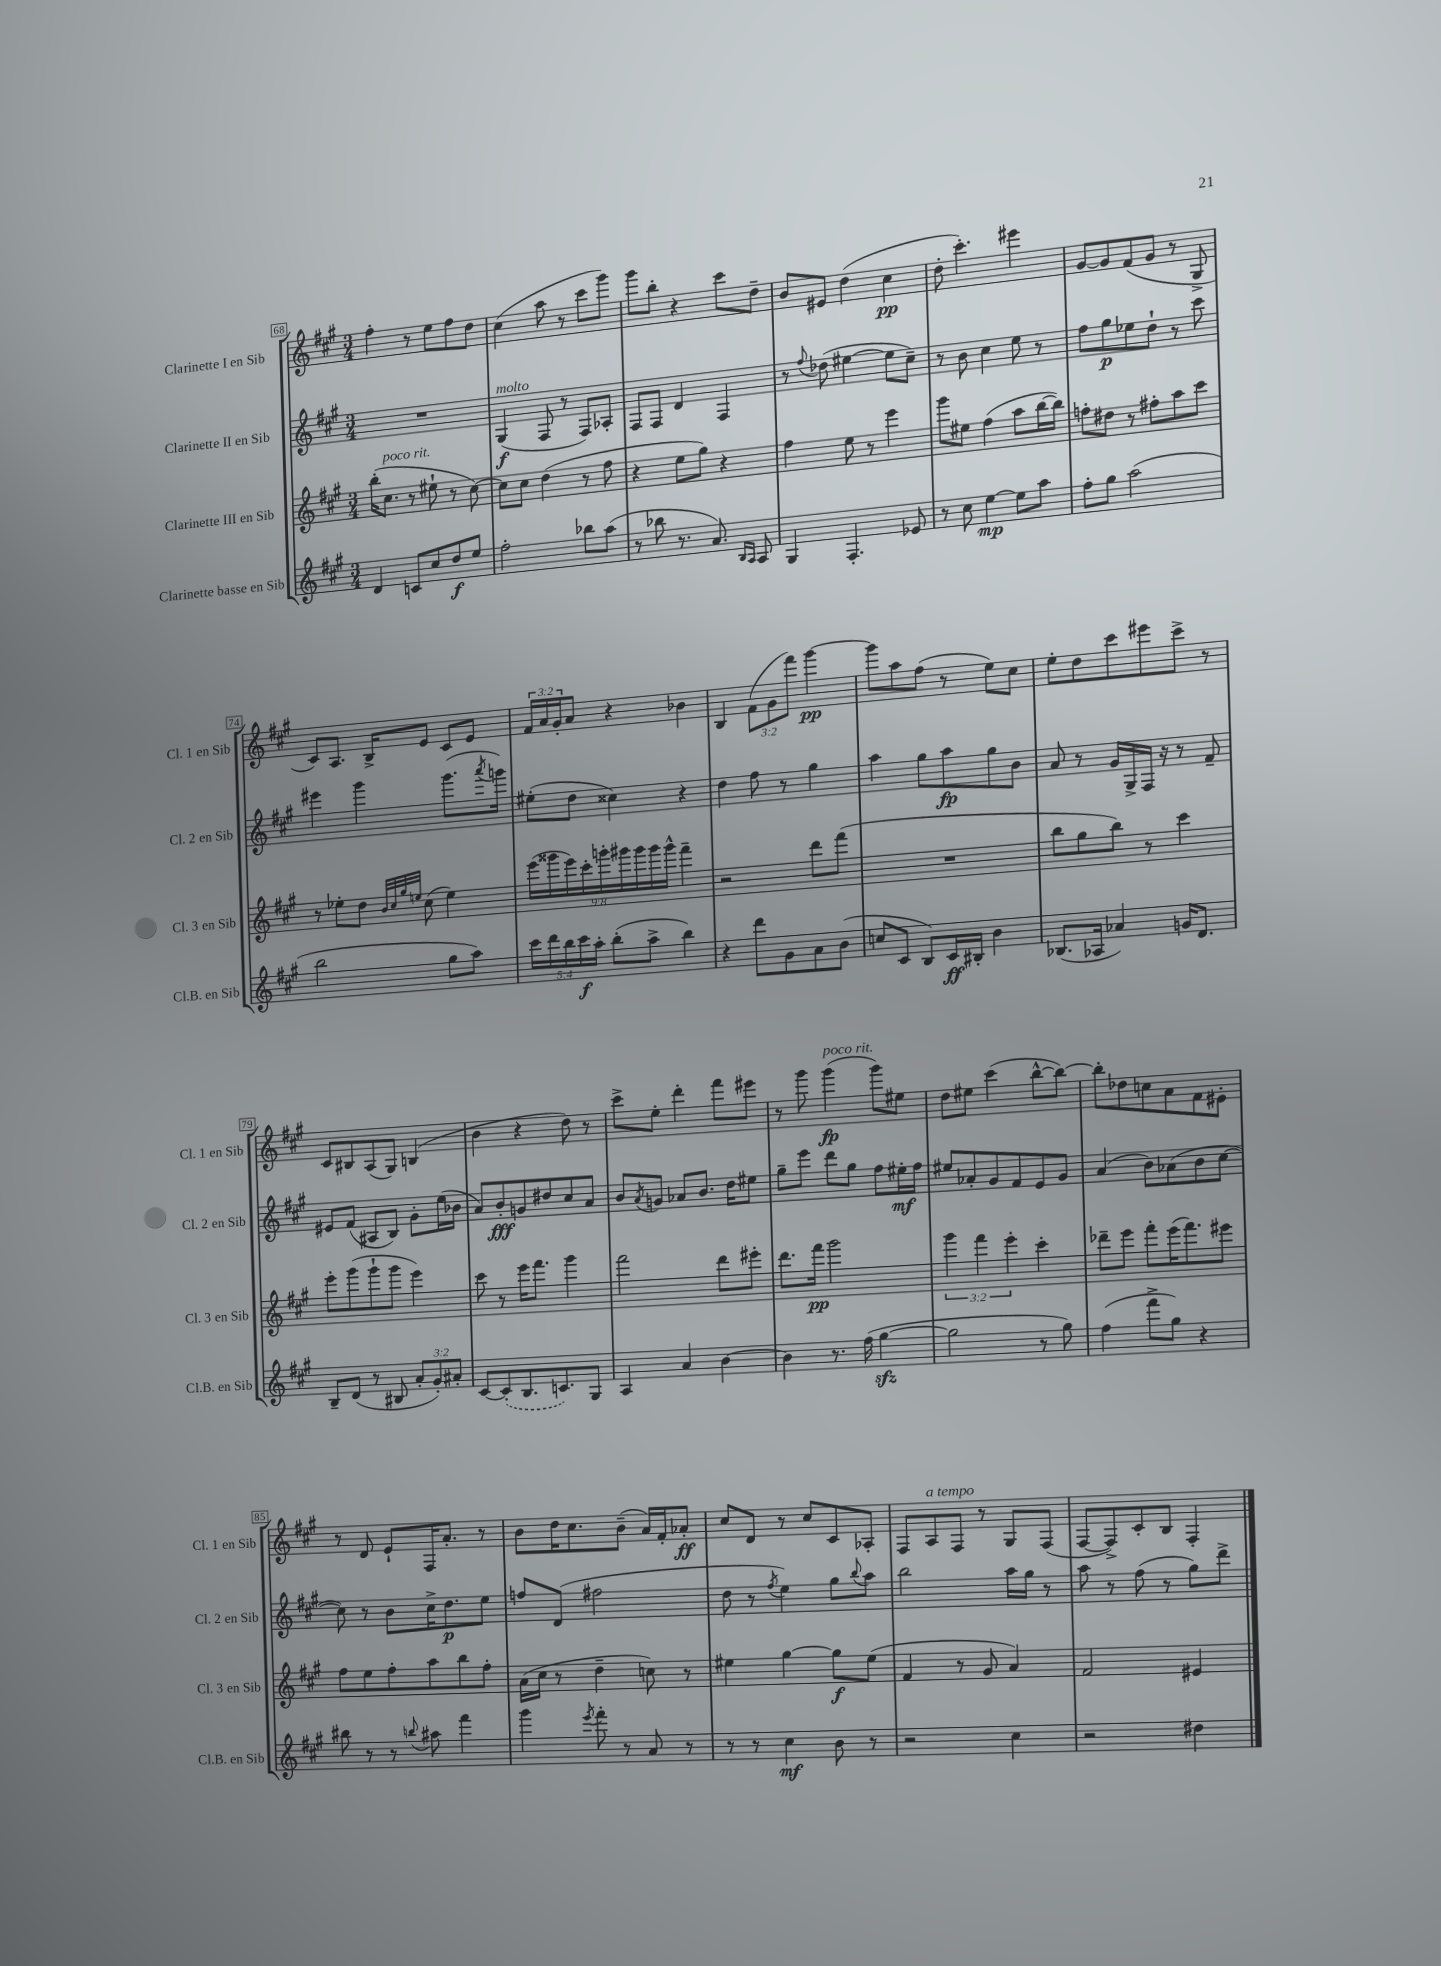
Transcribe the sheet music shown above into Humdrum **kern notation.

**kern	**dynam	**kern	**dynam	**kern	**dynam	**kern	**dynam
*part4	*part4	*part3	*part3	*part2	*part2	*part1	*part1
*staff4	*staff4	*staff3	*staff3	*staff2	*staff2	*staff1	*staff1
*I"Clarinette basse en Sib	*	*I"Clarinette III en Sib	*	*I"Clarinette II en Sib	*	*I"Clarinette I en Sib	*
*I'Cl.B. en Sib	*	*I'Cl. 3 en Sib	*	*I'Cl. 2 en Sib	*	*I'Cl. 1 en Sib	*
*clefG2	*	*clefG2	*	*clefG2	*	*clefG2	*
*k[f#c#g#]	*	*k[f#c#g#]	*	*k[f#c#g#]	*	*k[f#c#g#]	*
*M3/4	*	*M3/4	*	*M3/4	*	*M3/4	*
=68	=68	=68	=68	=68	=68	=68	=68
4d/	.	(16bb'\KL	.	2.r	.	4ff#'\	.
!	!	!LO:TX:a:i:t=poco rit.	!	!	!	!	!
.	.	8.cc#\J	.	.	.	.	.
8cn/L	.	8r	.	.	.	8r	.
8cc#/	.	8ee#X`\	.	.	.	8ee\L	.
8dd/	f	8r	.	.	.	8ff#\	.
8ee/J	.	[8cc#\)	.	.	.	8dd\J	.
=69	=69	=69	=69	=69	=69	=69	=69
!	!	!	!	!LO:TX:a:i:t=molto	!	!	!
2ff#'\	.	8cc#\L]	.	(4G#/	f	(4cc#\	.
.	.	8cc#\J	.	.	.	.	.
.	.	(4dd\	.	8F#/	.	8aa\	.
.	.	.	.	8r	.	8r	.
8bb-X\L	.	8r	.	8F#/L)	.	8ccc#\L	.
(8aa\J	.	8ff#\	.	8A-X'/J	.	8ggg#\J)	.
=70	=70	=70	=70	=70	=70	=70	=70
8r	.	4r	.	8F#/L	.	8ggg#\L	.
8bb-X\	.	.	.	8F#/J	.	8bb'\J	.
8.r	.	8ee\L	.	4d/	.	4r	.
.	.	8gg#\J)	.	.	.	.	.
8.a/)	.	.	.	.	.	.	.
.	.	4r	.	4F#/	.	8ccc#\L	.
16qqB/LL	.	.	.	.	.	.	.
16qqA/JJ	.	.	.	.	.	.	.
8A/	.	.	.	.	.	8dd~\J	.
=71	=71	=71	=71	=71	=71	=71	=71
4G#/	.	4ff#\	.	8r	.	8b/L	.
.	.	.	.	8qqff#/	.	.	.
.	.	.	.	(8dd-X\	.	8e#X/J	.
4.F#'/	.	8ee\	.	[4ee#X\	.	(4dd\	.
.	.	8r	.	.	.	.	.
.	.	4eee\	.	8ee#\L]	.	4cc#\	pp
8e-X/	.	.	.	8cc#~\J)	.	.	.
=72	=72	=72	=72	=72	=72	=72	=72
8r	.	8ggg#\L	.	8r	.	8dd'\	.
8cc#\	.	8ee#X\J	.	8b\	.	4.ccc#'\)	.
[4ee\	mp	(4ff#\	.	4cc#\	.	.	.
8ee\L]	.	8aa\L	.	8ee\	.	4eee#X\	.
8aa\J	.	[16bb\L	.	8r	.	.	.
.	.	16bb\JJ])	.	.	.	.	.
=73	=73	=73	=73	=73	=73	=73	=73
8ff#'\L	.	8ffn'\L	.	8ff#\L	.	[8g#/L	.
8gg#\J	.	8dd#X\J	.	8gg#\	p	8g#/]	.
(2aa\	.	8r	.	8ee-X\	.	(8f#/	.
.	.	8ff#X'\L	.	8dd`\J	.	8g#/J	.
.	.	8aa\	.	8r	.	8r	.
.	.	8ccc#\J	.	8ccc#\	.	8G#^/	.
!!LO:LB:g=z
=74	=74	=74	=74	=74	=74	=74	=74
2bb\	.	8r	.	4eee#X\	.	8c#/L)	.
.	.	8ee-X'\L	.	.	.	8.A/J	.
.	.	8dd\J	.	4ggg#\	.	.	.
.	.	.	.	.	.	16B^/KL	.
.	.	32qqb/LLL	.	.	.	.	.
.	.	32qqcc#/	.	.	.	.	.
.	.	32qqgg#/	.	.	.	.	.
.	.	32qqeen/JJJ	.	.	.	.	.
.	.	(8cc#\	.	.	.	8e/J	.
8gg#\L	.	4ee\)	.	(8.ggg#\L	.	8c#/L	.
8aa\J)	.	.	.	.	.	8e/J	.
.	.	.	.	8qaaa/	.	.	.
.	.	.	.	16gggn\Jk)	.	.	.
=75	=75	=75	=75	=75	=75	=75	=75
20ccc#\LL	.	(18eee\LL	.	(8ee#X'\L	.	24f#/LL	.
.	.	.	.	.	.	24a/	.
20ddd\	.	.	.	.	.	.	.
.	.	18ggg##X\	.	.	.	.	.
.	.	.	.	.	.	24g#'/J	.
20bb\	.	.	.	.	.	.	.
.	.	18eee\)	.	.	.	.	.
.	.	.	.	8dd\J	.	8a/J	.
20ccc#\	f	.	.	.	.	.	.
.	.	18ccc#'\	.	.	.	.	.
20aa'\JJ	.	.	.	.	.	.	.
.	.	18gggn'\	.	.	.	.	.
(8bb'\L	.	.	.	4cc##X\)	.	4r	.
.	.	18ggg#X\	.	.	.	.	.
.	.	18ggg#\	.	.	.	.	.
8aa^\J	.	.	.	.	.	.	.
.	.	18ggg#\	.	.	.	.	.
.	.	18ggg#^^\JJ	.	.	.	.	.
4bb\)	.	4fff#~\	.	4r	.	4b-X\	.
=76	=76	=76	=76	=76	=76	=76	=76
4r	.	2r	.	4dd\	.	4B/	.
8ddd\L	.	.	.	8ff#\	.	(12f#\L	.
.	.	.	.	.	.	12g#\	.
8g#\	.	.	.	8r	.	.	.
.	.	.	.	.	.	12fff#\J)	.
8a\	.	8ddd\L	.	4gg#\	.	[4ggg#\	pp
(8b\J	.	(8fff#\J	.	.	.	.	.
=77	=77	=77	=77	=77	=77	=77	=77
8ccn/L	.	2.r	.	4aa\	.	8ggg#\L]	.
8c#/J	.	.	.	.	.	8aa\	.
8B/L)	.	.	.	8gg#\L	.	(8ff#\J	.
16c#/L	ff	.	.	8aa\	fp	8r	.
16B#X'/JJ	.	.	.	.	.	.	.
4b\	.	.	.	8gg#\	.	8ee\L)	.
.	.	.	.	8b\J	.	8cc#\J	.
=78	=78	=78	=78	=78	=78	=78	=78
(8.B-X/L	.	8bb\L	.	8a/	.	8ee'\L	.
.	.	8gg#\	.	8r	.	8dd\	.
16A-X/Jk	.	.	.	.	.	.	.
4a-X/)	.	8bb\J)	.	16g#/LL	.	8ccc#\	.
.	.	.	.	16G#^/	.	.	.
.	.	8r	.	16F#/JJ	.	8eee#X\	.
.	.	.	.	16r	.	.	.
16gn/KL	.	4ccc#\	.	8r	.	8ccc#^\J	.
8.d/J	.	.	.	.	.	.	.
.	.	.	.	8f#~/	.	8r	.
!!LO:LB:g=z
=79	=79	=79	=79	=79	=79	=79	=79
8B~/L	.	8eee'\L	.	8e#X/L	.	8c#/L	.
(8d/J	.	(8ggg#\	.	(8f#/J	.	8B#X/	.
8r	.	8ggg#`\	.	8A#X/L	.	(8A/	.
8B#X/	.	8ggg#\J	.	8B/J)	.	8G#/J)	.
12a'/L	.	4eee\)	.	8g#'\L	.	(4Bn/	.
12g#'/)	.	.	.	.	.	.	.
.	.	.	.	(16ee\L	.	.	.
12a#X'/J	.	.	.	.	.	.	.
.	.	.	.	16b-X\JJ	.	.	.
=80	=80	=80	=80	=80	=80	=80	=80
[8c#/L	.	8ccc#\	.	8a/L)	.	4b\	.
(8c#'/]	.	8r	.	8b'/	fff	.	.
8.B/	.	16eee\KL	.	8gn/	.	4r	.
.	.	8.fff#\J	.	.	.	.	.
.	.	.	.	8dd#X/	.	.	.
8.cn/)	.	.	.	.	.	.	.
.	.	4ggg#\	.	8cc#/	.	8dd\)	.
8G#/J	.	.	.	8a/J	.	8r	.
=81	=81	=81	=81	=81	=81	=81	=81
4A/	.	2fff#\	.	8b/L	.	8ccc#^\L	.
.	.	.	.	8qa/	.	.	.
.	.	.	.	8gn/J	.	8ee'\J	.
4a/	.	.	.	8a-X/L	.	4ddd'\	.
.	.	.	.	8.b/J	.	.	.
[4b\	.	8ddd\L	.	.	.	8fff#\L	.
.	.	.	.	16dd\KL	.	.	.
.	.	8eee#X'\J	.	8ee#X\J	.	8eee#X\J	.
=82	=82	=82	=82	=82	=82	=82	=82
4b\]	.	8.ddd\L	.	8gg#~\L	.	8r	.
.	.	.	.	8eee\J	.	8ggg#\	.
.	.	16fff#\Jk	pp	.	.	.	.
!	!	!	!	!	!	!LO:TX:a:i:t=poco rit.	!
8.r	.	2ggg#\	.	8ddd\L	.	(4ggg#\	fp
.	.	.	.	8gg#\J	.	.	.
(16ff#\	.	.	.	.	.	.	.
[4gg#zz\	.	.	.	8ff#\L	.	8ggg#\L)	.
.	.	.	.	16ee#X'\L	mf	8ee#X\J	.
.	.	.	.	16ff#\JJ	.	.	.
=83	=83	=83	=83	=83	=83	=83	=83
2gg#\]	.	6ggg#\	.	8ee#X/L	.	8dd\L	.
.	.	.	.	8a-X'/	.	8ee#X\J	.
.	.	6fff#\	.	.	.	.	.
.	.	.	.	8g#/	.	(4ccc#\	.
.	.	6eee'\	.	.	.	.	.
.	.	.	.	8f#/	.	.	.
8r	.	4ccc#'\	.	8e/	.	[8bb^^\L	.
8gg#\)	.	.	.	8g#/J	.	8bb\J_)	.
=84	=84	=84	=84	=84	=84	=84	=84
(4ff#\	.	8ddd-X~\L	.	(4a/	.	8bb'\L]	.
.	.	8eee\J	.	.	.	8dd-X\	.
8fff#^\L	.	8fff#'\L	.	8b\L)	.	8ccn\	.
8gg#\J)	.	(16eee\K	.	(8a-X\	.	8a\	.
.	.	8.fff#\)	.	.	.	.	.
4r	.	.	.	8b\	.	8f#\	.
.	.	8eee#X\J	.	[8cc#\J	.	8e#X'\J	.
!!LO:LB:g=z
=85	=85	=85	=85	=85	=85	=85	=85
8bb#X\	.	8ff#\L	.	8cc#\])	.	8r	.
8r	.	8ee\	.	8r	.	8d/	.
8r	.	8ff#'\	.	8b\L	.	8e`/L	.
8qqbbn/	.	.	.	.	.	.	.
8aa#X\	.	8aa\	.	16cc#^\K	.	16F#/K	.
.	.	.	.	8.dd\	p	8.a'/J	.
4fff#\	.	8bb\	.	.	.	.	.
.	.	8ff#'\J	.	8ee\J	.	8r	.
=86	=86	=86	=86	=86	=86	=86	=86
4ggg#\	.	(16a\LL	.	8ffn/L	.	8b\L	.
.	.	16cc#\JJ	.	.	.	.	.
.	.	8r	.	(8d/J	.	16dd\K	.
.	.	.	.	.	.	8.cc#\	.
8qeee/	.	.	.	.	.	.	.
8fff#'\	.	4dd~\	.	2ff#X\	.	.	.
8r	.	.	.	.	.	(8b~\J	.
8a/	.	8ccn\)	.	.	.	16a/LL)	.
.	.	.	.	.	.	16f#'/J	.
8r	.	8r	.	.	.	8a-X'/J	ff
=87	=87	=87	=87	=87	=87	=87	=87
8r	.	4ee#X\	.	8dd\	.	8cc#/L	.
8r	.	.	.	8r	.	8d/J	.
.	.	.	.	8qff#/	.	.	.
4cc#\	mf	[4gg#\	.	4ee\)	.	8r	.
.	.	.	.	.	.	8cc#/L	.
8b\	.	8gg#\L]	f	8gg#\L	.	8c#/	.
.	.	.	.	8qqbb/	.	.	.
8r	.	(8ee#\J	.	8aa\J	.	8A-X'/J	.
=88	=88	=88	=88	=88	=88	=88	=88
2r	.	4f#/	.	2bb\	.	8F#/L	.
!	!	!	!	!	!	!LO:TX:a:i:t=a tempo	!
.	.	.	.	.	.	8A/	.
.	.	8r	.	.	.	8F#/J	.
.	.	8g#/	.	.	.	8r	.
4cc#\	.	4a/)	.	16aa\LL	.	8G#/L	.
.	.	.	.	16gg#\JJ	.	.	.
.	.	.	.	8r	.	(8F#/J	.
=89	=89	=89	=89	=89	=89	=89	=89
2r	.	2f#/	.	8aa\	.	[8F#/L	.
.	.	.	.	8r	.	8F#^/])	.
.	.	.	.	(8ff#\	.	8c#'/	.
.	.	.	.	8r	.	8B/J	.
4dd#X\	.	4e#X/	.	8gg#\L)	.	4F#'/	.
.	.	.	.	8ddd^\J	.	.	.
==	==	==	==	==	==	==	==
*-	*-	*-	*-	*-	*-	*-	*-
